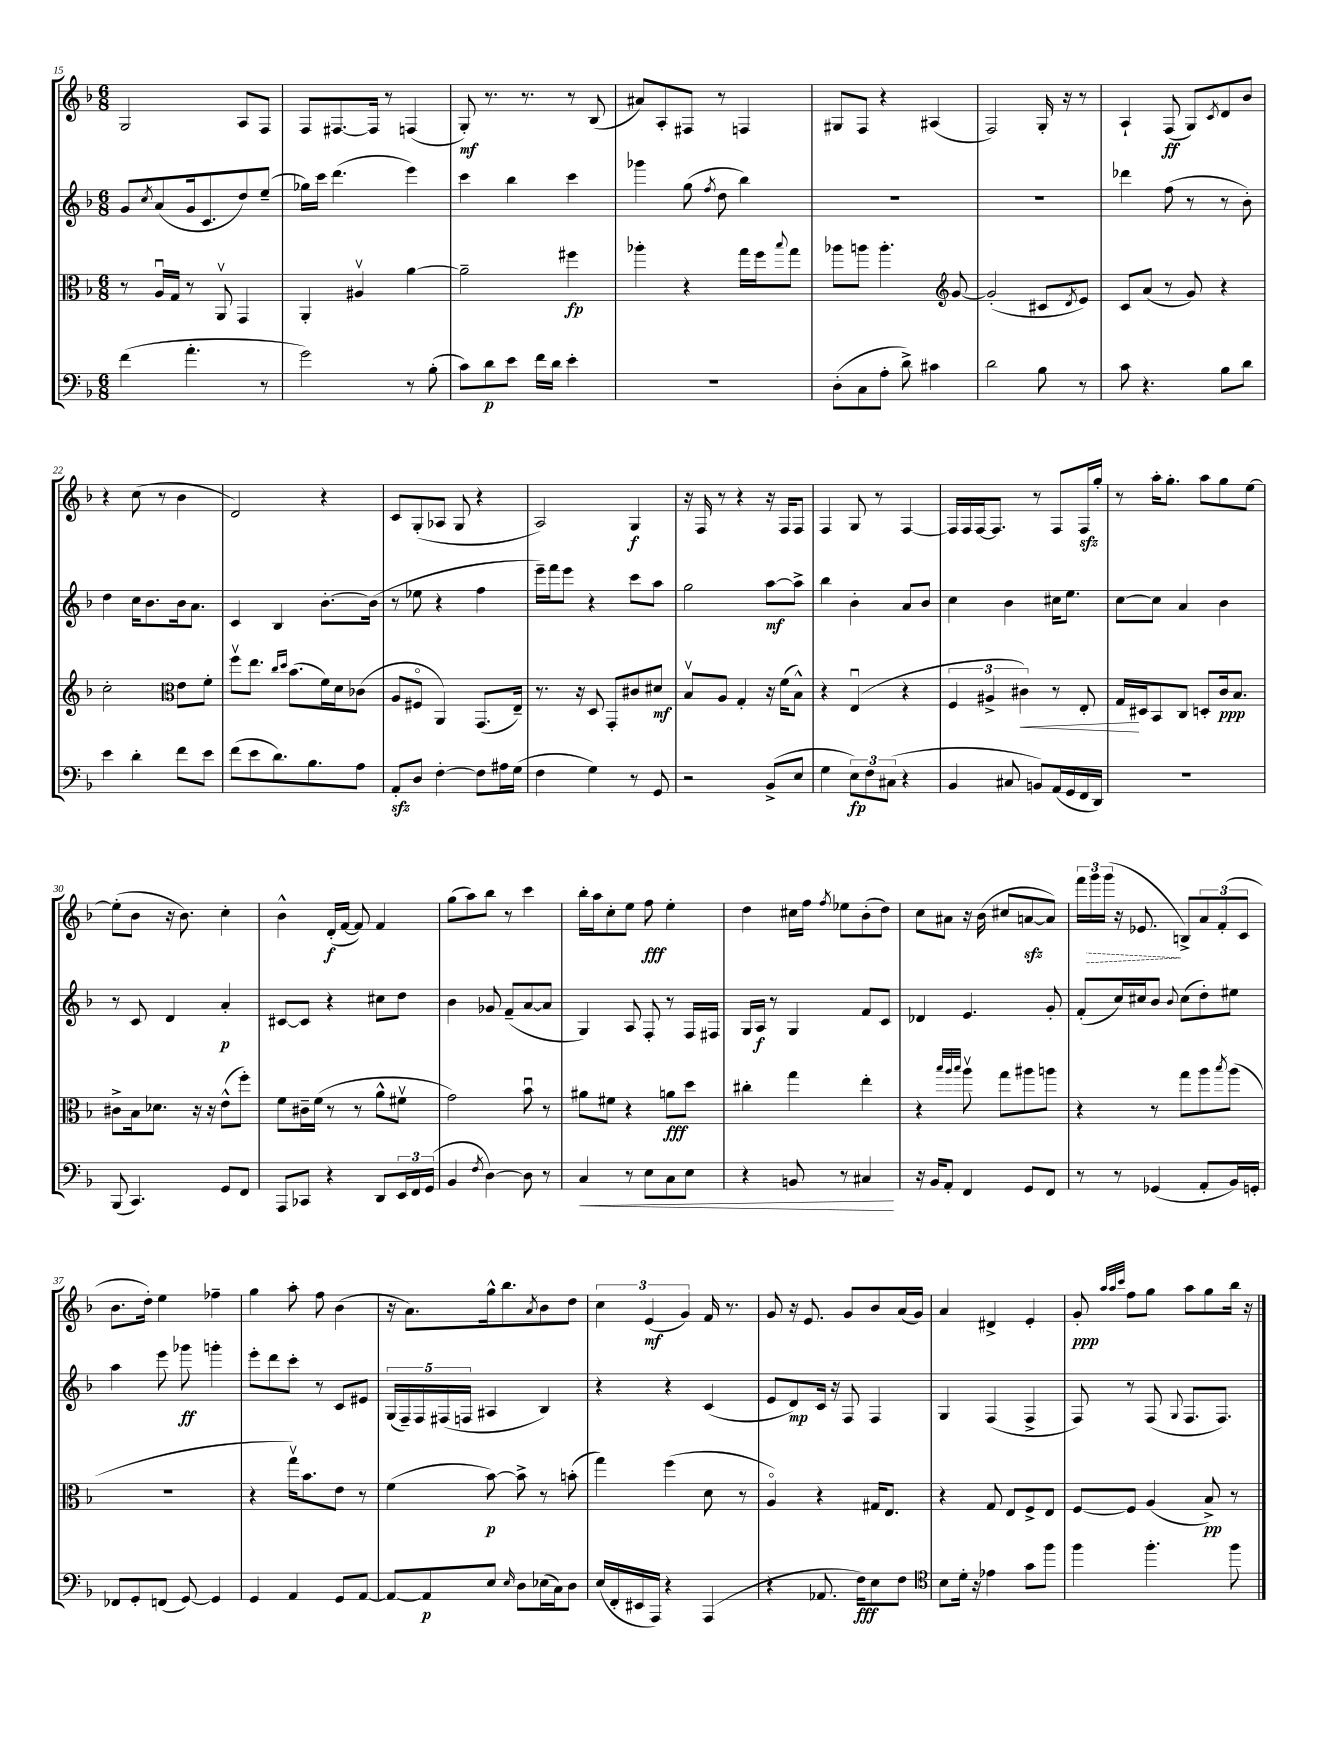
<<
\new StaffGroup <<
\new Staff = "s0" {
    \clef treble \key f \major \numericTimeSignature \time 6/8
    g2 a8 f8 |
    f8 fis8.~ fis16 r8 f4( |
    g8-.\mf) r8. r8. r8 bes8( |
    ais'8) a8-. fis8 r8 f4 |
    gis8 f8 r4 ais4( |
    f2) g16-. r16 r8 |
    a4-! f8\ff( g8) \acciaccatura { c'8 } d'8 bes'8 |
    r4 c''8( r8 bes'4 |
    d'2) r4 |
    c'8 g8-.( aes8 g8 r4 |
    a2) g4\f |
    r16 f16 r8 r4 r16 f16 f8 |
    f4 g8 r8 f4~ |
    f16 f16 f16~ f8. r8 f8 f16\sfz g''16-. |
    r8 a''16-. g''8.-. a''8 g''8 e''8~ |
    e''8-.( bes'8 r16 bes'8.) c''4-. |
    bes'4-^ d'16-.\f( f'16~ f'8) f'4 |
    g''8( a''8) bes''8 r8 c'''4 |
    bes''16-. a''16 c''8-. e''8 f''8\fff e''4-. |
    d''4 cis''16 f''16 \acciaccatura { f''8 } ees''8 bes'8-.( d''8) |
    c''8 ais'8 r16 bes'16( cis''8 a'8~\sfz a'8) |
    \tuplet 3/2 { f'''16 \once \override Hairpin.style = #'dashed-line g'''16\> g'''16( } r16 ees'8.\! b8->) \tuplet 3/2 { a'8 f'8-.( c'8 } |
    bes'8. d''16-.) e''4 fes''4-- |
    g''4 a''8-. f''8 bes'4( |
    r16 a'8.) g''16-^ bes''8. \acciaccatura { a'8 } bes'8 d''8 |
    \tuplet 3/2 { c''4 e'4\mf( g'4) } f'16 r8. |
    g'8 r16 e'8. g'8 bes'8 a'16( g'16) |
    a'4 dis'4-> e'4-. |
    g'8-.\ppp \grace { a''32 a''32 c'''32 } f''8 g''8 a''8 g''8 bes''16 r16 \bar "|." |
}
\new Staff = "s1" {
    \clef treble \key f \major \numericTimeSignature \time 6/8
    g'8 \acciaccatura { c''8 } a'8( g'16 c'8. d''8) e''8--( |
    ges''16) c'''16 d'''4.( e'''4) |
    c'''4 bes''4 c'''4 |
    ges'''4 g''8( \acciaccatura { f''8 } d''8 bes''4) |
    R2. |
    R2. |
    des'''4 f''8( r8 r8 bes'8-.) |
    d''4 c''16 bes'8. bes'16 a'8. |
    c'4 bes4 bes'8.~-. bes'16( |
    r8 ees''8 r4 f''4 |
    e'''16--) f'''16 e'''8 r4 c'''8 a''8 |
    g''2 a''8~\mf a''8-> |
    bes''4 bes'4-. a'8 bes'8 |
    c''4 bes'4 cis''16 e''8. |
    c''8~ c''8 a'4 bes'4 |
    r8 c'8 d'4 a'4-.\p |
    cis'8~ cis'8 r4 cis''8 d''8 |
    bes'4 ges'8 f'8--( a'8~ a'8 |
    g4) a8 f8-. r8 f16 fis16 |
    g16 a16\f r8 g4 f'8 c'8 |
    des'4 e'4. g'8-. |
    f'8-.( c''16) cis''16 bes'8 \appoggiatura { bes'8 } cis''8( d''8-.) eis''8 |
    a''4 e'''8 ges'''8\ff g'''4-. |
    e'''8-. d'''8 c'''8-. r8 c'8 eis'8 |
    \tuplet 5/4 { g16( f16--) f16 fis16( f16 } ais4 bes4) |
    r4 r4 c'4( |
    e'8 d'8\mp) c'16 r16 f8 f4 |
    g4 f4( f4-> |
    f8) r8 f8( \appoggiatura { g8 } f8. f8.) \bar "|." |
}
\new Staff = "s2" {
    \clef alto \key f \major \numericTimeSignature \time 6/8
    r8 a16\downbow g16 r8 a,8\upbow g,4 |
    a,4-. ais4\upbow a'4~ |
    a'2-- fis''4\fp |
    aes''4-. r4 g''16 f''16 \appoggiatura { bes''8 } g''8 |
    aes''8 a''8 a''4.-. \clef treble g'8~ |
    g'2-.( cis'8 \acciaccatura { d'8 } e'8) |
    c'8 a'8( r8 g'8) r4 |
    c''2-. \clef alto e'8 f'8-. |
    f''8\upbow e''8. \grace { c''16 d''16 } bes'8.( f'16) d'16 ces'8( |
    a8 fis8\flageolet a,4) g,8.( e16--) |
    r8. r16 d8 g,8-. cis'8 dis'8\mf |
    bes8\upbow a8 g4-. r16 f'16( bes8-^) |
    r4 e4\downbow( r4 |
    \tuplet 3/2 { f4 ais4-> cis'4\<) } r8 e8-. |
    g16\! dis16 bes,8 c8 d8-. c'16\ppp bes8. |
    cis'8-> bes16 des'8. r16 r16 e'8-^( f''8-.) |
    f'8 cis'16-- f'16( r8 r8 a'8-^ fis'8\upbow |
    g'2) bes'8\downbow r8 |
    ais'8 fis'8 r4 a'8\fff d''8 |
    cis''4-. g''4 e''4-. |
    r4 \grace { bes''32 a''32 bes''32 } a''8\upbow g''8 ais''8 a''8 |
    r4 r8 g''8 a''8 \acciaccatura { bes''8 } a''8( |
    R2. |
    r4 g''16\upbow) bes'8. e'8 r8 |
    f'4( bes'8~\p) bes'8-> r8 b'8-.( |
    g''4) f''4( d'8 r8 |
    a4\flageolet) r4 gis16 e8. |
    r4 g8 e8 f8-> e8 |
    f8~ f8 a4( bes8->\pp) r8 \bar "|." |
}
\new Staff = "s3" {
    \clef bass \key f \major \numericTimeSignature \time 6/8
    f'4( a'4.-. r8 |
    g'2) r8 bes8-.( |
    c'8) d'8\p e'8 f'16 d'16 e'4-. |
    R2. |
    d8-.( c8 a8-. d'8->) cis'4 |
    d'2 bes8 r8 |
    c'8 r4. bes8 d'8 |
    e'4 d'4-. f'8 e'8 |
    f'8( e'8 d'8.) bes8. a8 |
    a,8-.\sfz d8 f4~-. f8 ais16 g16( |
    f4 g4) r8 g,8 |
    r2 bes,8->( e8 |
    g4 \tuplet 3/2 { e8\fp) f8 cis8( } r4 |
    bes,4 cis8 b,8) a,16( g,16 f,16 d,16) |
    R2. |
    bes,,8( c,4.) g,8 f,8 |
    a,,8 ces,8 r4 d,8 \tuplet 3/2 { e,16 f,16 g,16( } |
    bes,4 \acciaccatura { f8 } d4~) d8 r8 |
    c4\< r8 e8 c8 e8 |
    r4 b,8 r8 cis4\! |
    r16 bes,16 a,8-. f,4 g,8 f,8 |
    r8 r8 ges,4( a,8-. bes,16) g,16-. |
    fes,8 g,8-. f,8( g,8~) g,4 |
    g,4 a,4 g,8 a,8~ |
    a,8~ a,8\p e8 \grace { e16 } d8 ees16( c16) d8 |
    e16( f,16-. eis,16 a,,16) r4 a,,4( |
    r4 aes,8. f16\fff) e8 f8 |
    \clef tenor bes8 d'16-. r16 ees'4 g'8 f''8 |
    f''4 f''4.-. f''8 \bar "|." |
}
>>
>>
\layout { \context { \Score currentBarNumber = #15 } }
